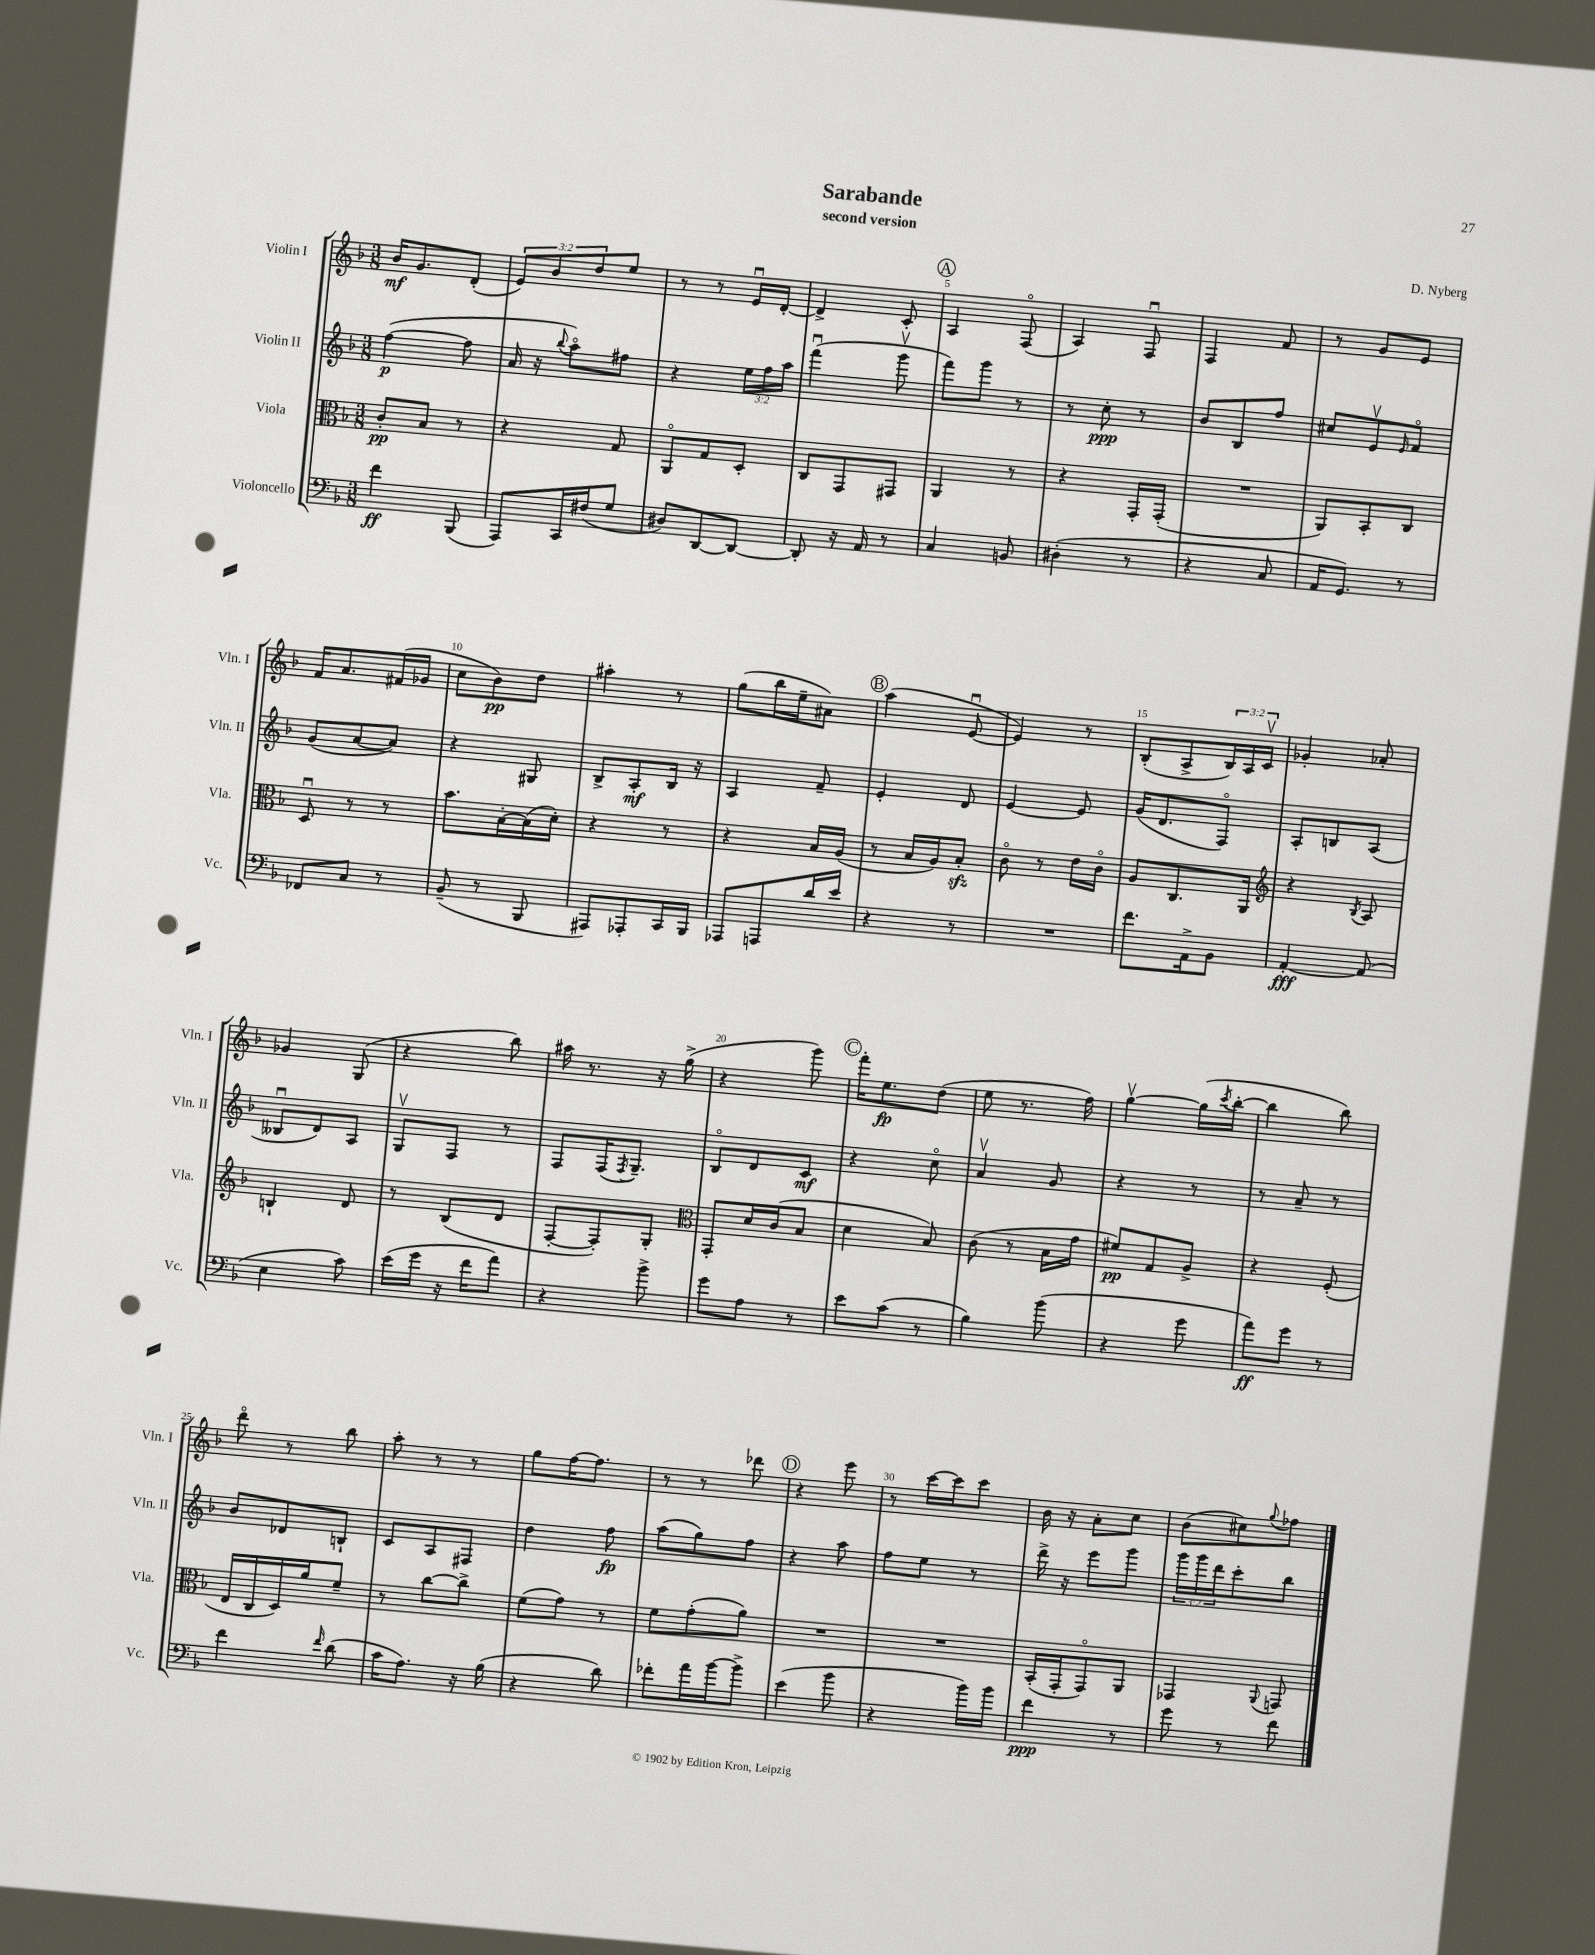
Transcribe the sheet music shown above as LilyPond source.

\header { title = "Sarabande" composer = "D. Nyberg" subtitle = "second version" }
<<
\new StaffGroup <<
\new Staff = "s0" \with { instrumentName = "Violin I" shortInstrumentName = "Vln. I" } {
    \clef treble \key f \major \numericTimeSignature \time 3/8 \override Staff.TupletNumber.text = #tuplet-number::calc-fraction-text
    bes'16\mf g'8. d'8-.( |
    \tuplet 3/2 { e'8) bes'8 d''8 } e''8 |
    r8 r8 e'16\downbow d'16~-. |
    d'4-> c'8-. |
    \mark \markup { \circle "A" } a4 f8\flageolet( |
    a4) f8\downbow |
    f4 f'8 |
    r8 g'8 e'8 |
    f'16 a'8. fis'16( ges'16 |
    c''8 bes'8\pp) d''8 |
    ais''4-. r8 |
    g''8( bes''16 e''16-- ais'8) |
    \mark \markup { \circle "B" } a''4( e'8~\downbow |
    e'4) r8 |
    bes8-.( a8-> \tuplet 3/2 { bes16) a16 c'16\upbow } |
    ges'4-. aes'8-. |
    ges'4 g8( |
    r4 bes''8) |
    ais''16 r8. r16 g''16->( |
    r4 g'''8) |
    \mark \markup { \circle "C" } f'''16-. e''8.\fp d''8( |
    e''8 r8. f''16) |
    g''4~\upbow g''16( \acciaccatura { c'''8 } bes''16~-. |
    bes''4 bes''8) |
    d'''8\flageolet r8 bes''8 |
    a''8-. r8 r8 |
    g''8 f''16~ f''8. |
    r8 r8 des'''8 |
    \mark \markup { \circle "D" } r4 e'''8 |
    r8 c'''16~ c'''16 c'''8 |
    bes'16 r16 a'8-. c''8 |
    bes'8( cis''8) \appoggiatura { g''8 } fes''8 \bar "|." |
}
\new Staff = "s1" \with { instrumentName = "Violin II" shortInstrumentName = "Vln. II" } {
    \clef treble \key f \major \numericTimeSignature \time 3/8 \override Staff.TupletNumber.text = #tuplet-number::calc-fraction-text
    f''4~\p( f''8 |
    a'16 r16 \appoggiatura { bes''8 } a''8\flageolet) fis''8 |
    r4 \tuplet 3/2 { e''16 f''16 a''16 } |
    f'''4\downbow( g'''8\upbow |
    \mark \markup { \circle "A" } f'''8) g'''8 r8 |
    r8 c''8-.\ppp r8 |
    bes'8 bes8 f''8 |
    cis''8 e'8\upbow \grace { e'16 } f'8\flageolet |
    g'8( a'8~ a'8) |
    r4 gis8 |
    bes8-> a8-.\mf bes16 r16 |
    a4 f'8-- |
    \mark \markup { \circle "B" } e'4-. d'8 |
    e'4~ e'8 |
    g'16( d'8. f8\flageolet) |
    a8-. b8 a8( |
    beses8\downbow d'8) a8 |
    g8\upbow f8 r8 |
    f8 f16( \acciaccatura { f8 } g8.--) |
    bes8\flageolet d'8 c'8\mf |
    \mark \markup { \circle "C" } r4 c''8\flageolet |
    a'4\upbow g'8 |
    r4 r8 |
    r8 a'8-- r8 |
    bes'8 des'8 b8-! |
    c'8 a8 fis8 |
    d''4 f''8\fp |
    a''8( g''8) f''8 |
    \mark \markup { \circle "D" } r4 a''8 |
    f''8 e''8 r8 |
    d'''16-> r16 e'''8 g'''8 |
    \tuplet 3/2 { g'''16 g'''16 d'''16 } c'''8-. bes''8 \bar "|." |
}
\new Staff = "s2" \with { instrumentName = "Viola" shortInstrumentName = "Vla." } {
    \clef alto \key f \major \numericTimeSignature \time 3/8
    c'8-.\pp bes8 r8 |
    r4 g8 |
    a,8\flageolet g8 d8-. |
    c8 g,8 gis,8 |
    \mark \markup { \circle "A" } a,4 r8 |
    r4 g,16-. g,16-.( |
    R4. |
    a,8) bes,8-. c8 |
    d8\downbow r8 r8 |
    bes'8. bes16~-. bes16( d'16-.) |
    r4 r8 |
    r4 bes16 a16( |
    \mark \markup { \circle "B" } r8 bes16 a16) bes8-.\sfz |
    c'8\flageolet r8 e'16 c'16\flageolet |
    a8 c8. a,16 |
    \clef treble r4 \acciaccatura { bes8 } a8 |
    b4-! d'8 |
    r8 bes8( d'8 |
    f8~-. f8-.) g8-. |
    \clef alto g,8-. d'16 c'16( bes8 |
    \mark \markup { \circle "C" } d'4 bes8) |
    c'8( r8 bes16 g'16 |
    fis'8\pp) g8 a8-> |
    r4 f8-.( |
    e16 c16 d16) a'16 f'8-- |
    r8 c''8~ c''8-> |
    f'8( g'8) r8 |
    f'8 g'8-.( a'8) |
    \mark \markup { \circle "D" } R4. |
    R4. |
    bes,16-.( g,16-. g,8\flageolet) a,8 |
    ges,4 \appoggiatura { a,8 } g,8 \bar "|." |
}
\new Staff = "s3" \with { instrumentName = "Violoncello" shortInstrumentName = "Vc." } {
    \clef bass \key f \major \numericTimeSignature \time 3/8
    f'4\ff bes,,8( |
    a,,8) c,16 fis16( g8 |
    dis8) d,8~ d,8~ |
    d,8-. r16 a,16 r8 |
    \mark \markup { \circle "A" } c4 b,8 |
    dis4-.( r8 |
    r4 c8 |
    a,16 g,8.) r8 |
    fes,8 c8 r8 |
    bes,8--( r8 bes,,8 |
    ais,,8) aes,,8-. c,16 bes,,16 |
    aes,,8 a,,8 d'16 e'16 |
    \mark \markup { \circle "B" } r4 r8 |
    R4. |
    f'8. a,16-> bes,8 |
    a,4~-.\fff a,8( |
    e4 c'8) |
    e'16( g'16 r16 f'16 a'8) |
    r4 bes'8-> |
    g'8 a8 r8 |
    \mark \markup { \circle "C" } e'8 c'8( r8 |
    bes4) bes'8( |
    r4 g'8 |
    a'8\ff) g'8 r8 |
    f'4 \grace { f'16 } d'8( |
    c'16 a8.) r16 bes16( |
    r4 d'8) |
    fes'8-. a'16 bes'16~ bes'8-> |
    \mark \markup { \circle "D" } e'4( bes'8 |
    r4 bes'16) bes'16 |
    f'4\ppp r8 |
    g'8 r8 f'8 \bar "|." |
}
>>
>>
\layout { \context { \Score \override BarNumber.break-visibility = ##(#f #t #t) barNumberVisibility = #(every-nth-bar-number-visible 5) } }
